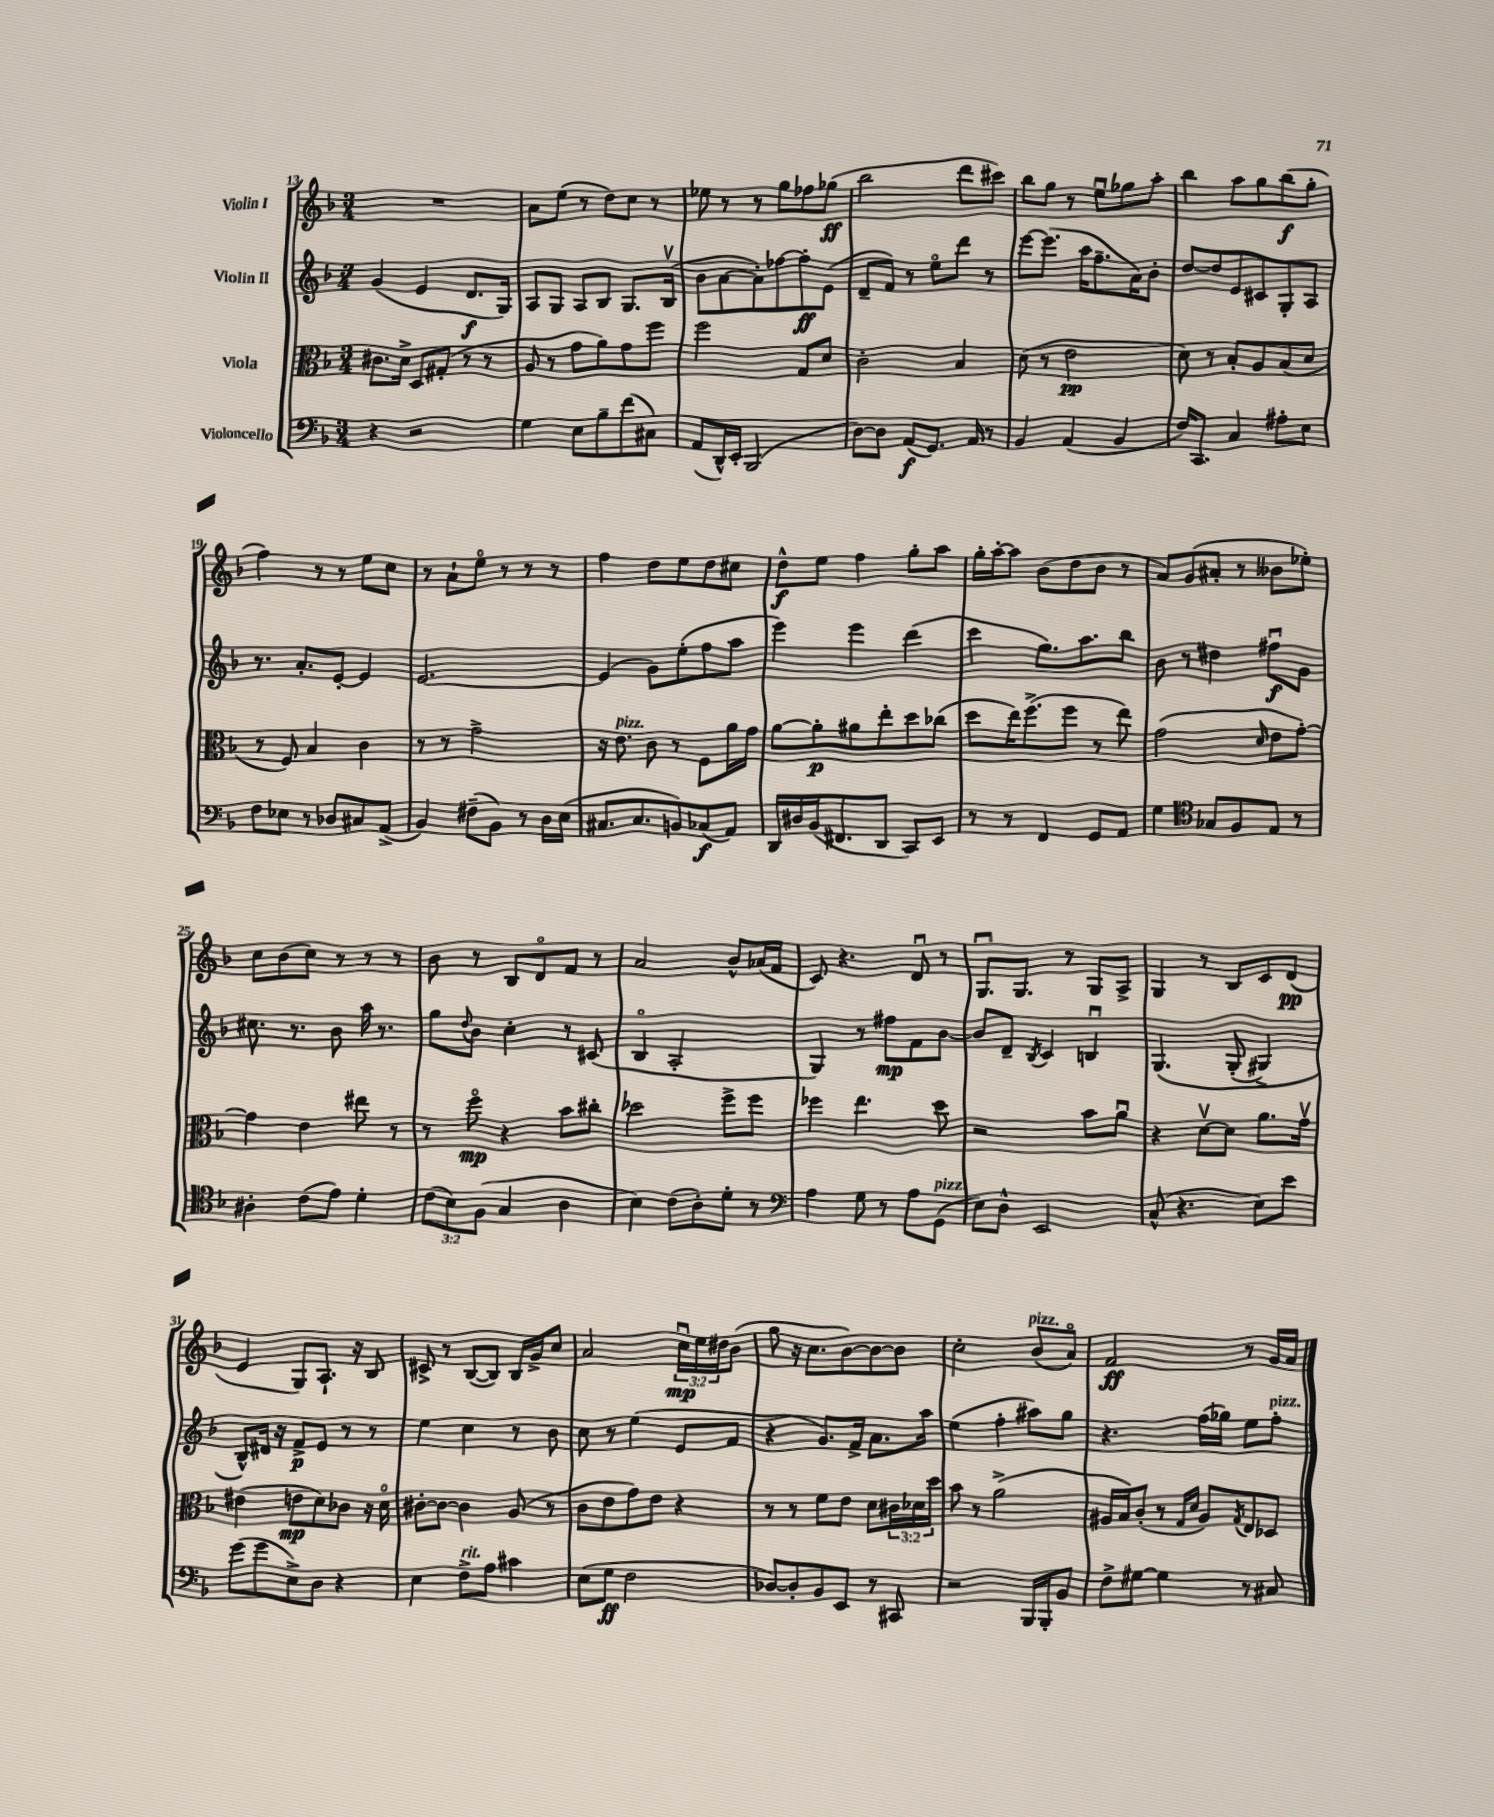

**kern	**dynam	**kern	**dynam	**kern	**dynam	**kern	**dynam
*part4	*part4	*part3	*part3	*part2	*part2	*part1	*part1
*staff4	*staff4	*staff3	*staff3	*staff2	*staff2	*staff1	*staff1
*I"Violoncello	*	*I"Viola	*	*I"Violin II	*	*I"Violin I	*
*clefF4	*	*clefC3	*	*clefG2	*	*clefG2	*
*k[b-]	*	*k[b-]	*	*k[b-]	*	*k[b-]	*
*M3/4	*	*M3/4	*	*M3/4	*	*M3/4	*
=13	=13	=13	=13	=13	=13	=13	=13
4r	.	8.c#X\L	.	(4g/	.	2.r	.
.	.	16d^\Jk	.	.	.	.	.
2r	.	8D/L	.	4e/	.	.	.
.	.	(8G#X'/J	.	.	.	.	.
.	.	8r	.	8.d/L	f	.	.
.	.	8r	.	.	.	.	.
.	.	.	.	16G/Jk)	.	.	.
=14	=14	=14	=14	=14	=14	=14	=14
4G\	.	8A/	.	8A/L	.	8a\L	.
.	.	8r	.	8G/J	.	(8ee\J	.
8E\L	.	8g\L	.	8A/L	.	8r	.
8B-~\	.	8a\)	.	8B-/J	.	8dd\L)	.
(8f\	.	8g\	.	8.G/L	.	8cc\J	.
8C#X\J)	.	8ff\J	.	.	.	8r	.
.	.	.	.	(16B-v/Jk	.	.	.
=15	=15	=15	=15	=15	=15	=15	=15
(8AA/L	.	2ff\	.	8b-\L	.	8ee-X\	.
16DD^^/L)	.	.	.	[8a\	.	8r	.
16EE'/JJ	.	.	.	.	.	.	.
(2BBB-/	.	.	.	8a'\])	.	8r	.
.	.	.	.	[8ff-X\	.	8gg\L	.
.	.	8G/L	.	8ff-'\]	ff	8ff-X\	.
.	.	8d/J	.	(8e\J	.	(8gg-X\J	ff
=16	=16	=16	=16	=16	=16	=16	=16
[8D\L)	.	2c'\	.	8d~/L	.	2bb-\	.
8D\J]	.	.	.	8f/J)	.	.	.
(8AA/L	f	.	.	8r	.	.	.
8.GG/J)	.	.	.	8ee\L	.	.	.
.	.	4B-/	.	8ddd\J	.	8ddd\L	.
16AA/	.	.	.	.	.	.	.
8r	.	.	.	8r	.	8ccc#X\J)	.
=17	=17	=17	=17	=17	=17	=17	=17
4BB-/	.	(8d\	.	[8eee\L	.	8bb-\L	.
.	.	8r	.	(8.eee\J]	.	8gg\J	.
(4AA/	.	2e\	pp	.	.	8r	.
.	.	.	.	16aa\KL	.	.	.
.	.	.	.	8.ff~\	.	8eeu\L	.
4BB-/	.	.	.	.	.	8gg-X\	.
.	.	.	.	16a\K)	.	.	.
.	.	.	.	8b-'\J	.	8aa'\J	.
=18	=18	=18	=18	=18	=18	=18	=18
16F/KL)	.	8d\)	.	[8dd/L	.	4bb-\	.
8.CC/J	.	.	.	.	.	.	.
.	.	8r	.	8dd/]	.	.	.
4C/	.	8B-'/L	.	8e/	.	8aa\L	.
.	.	8A/	.	8c#X/	.	8gg\	.
8A#X'\L	.	(8B-/	.	8G'/	.	(8bb-\	f
8E\J	.	8d/J	.	8A/J	.	8gg'\J	.
!!LO:LB:g=z
=19	=19	=19	=19	=19	=19	=19	=19
8F\L	.	8r	.	8.r	.	4ff\)	.
8E-X\J	.	8F/)	.	.	.	.	.
.	.	.	.	8.a'/L	.	.	.
8r	.	4B-/	.	.	.	8r	.
8D-X/L	.	.	.	[8e'/J	.	8r	.
8C#X/	.	4c\	.	4e/]	.	8ee\L	.
(8AA^/J	.	.	.	.	.	8cc\J	.
=20	=20	=20	=20	=20	=20	=20	=20
4BB-/)	.	8r	.	[2.e/	.	8r	.
.	.	8r	.	.	.	8a`\L	.
(8F#X~\L	.	2g^\	.	.	.	8ee\J	.
8BB-\J)	.	.	.	.	.	8r	.
8r	.	.	.	.	.	8r	.
16D\LL	.	.	.	.	.	8r	.
(16E\JJ	.	.	.	.	.	.	.
=21	=21	=21	=21	=21	=21	=21	=21
8.C#X/L	.	16r	.	(4e/]	.	4ff\	.
!	!	!LO:TX:a:i:t=pizz.	!	!	!	!	!
.	.	8.e\	.	.	.	.	.
8.C#/	.	.	.	.	.	.	.
.	.	8c\	.	8g\L)	.	8dd\L	.
8BBn/)	.	8r	.	(8ee'\	.	8ee\	.
(8C-X/	f	8F\L	.	8ff\	.	8dd\	.
8AA/J)	.	16a\L	.	8aa\J	.	8cc#X\J	.
.	.	16g\JJ	.	.	.	.	.
=22	=22	=22	=22	=22	=22	=22	=22
16DD/LL	.	[8a\L	.	4eee\)	.	8dd^^\L	f
16D#X/	.	.	.	.	.	.	.
(16BB-/J	.	8a'\]	p	.	.	8ee\J	.
8.FF#X/	.	.	.	.	.	.	.
.	.	8a#X\	.	4eee\	.	4ff\	.
8DD/J	.	8ee'\	.	.	.	.	.
8CC/L)	.	8dd\	.	(4ddd\	.	8gg'\L	.
8EE/J	.	(8cc-X\J	.	.	.	8aa\J	.
=23	=23	=23	=23	=23	=23	=23	=23
8r	.	8dd\L	.	4ccc\	.	16gg'\LL	.
.	.	.	.	.	.	[16aa'\J	.
8r	.	16ee\K)	.	.	.	8aa\J]	.
.	.	(8.ff^\	.	.	.	.	.
4FF/	.	.	.	8.gg\L)	.	(8b-\L	.
.	.	8ff\J	.	.	.	8dd\	.
.	.	.	.	8.aa\	.	.	.
8GG/L	.	8r	.	.	.	8b-\J	.
8AA/J	.	8ee\)	.	8bb-\J	.	8r	.
=24	=24	=24	=24	=24	=24	=24	=24
4G\	.	(2g\	.	8b-\	.	8a/L)	.
.	.	.	.	8r	.	(8g/	.
*clefC4	*	*	*	*	*	*	*
8G-X/L	.	.	.	4dd#X\	.	8a#X'/J	.
8F/	.	.	.	.	.	8r	.
.	.	16qqd/	.	.	.	.	.
8E/J	.	8e\L	.	8ff#Xu\L	f	8b--X\L	.
8r	.	[8g'\J)	.	8g\J	.	8ee-X'\J)	.
!!LO:LB:g=z
=25	=25	=25	=25	=25	=25	=25	=25
4A#X'\	.	4g\]	.	8.cc#X\	.	8cc\L	.
.	.	.	.	.	.	(8b-\	.
.	.	.	.	8.r	.	.	.
(8c\L	.	4e\	.	.	.	8cc\J)	.
8e\J)	.	.	.	8b-\	.	8r	.
4d'\	.	8ee#X\	.	16aa\	.	8r	.
.	.	.	.	8.r	.	.	.
.	.	8r	.	.	.	8r	.
=26	=26	=26	=26	=26	=26	=26	=26
(12c\L	.	8r	.	8gg\L	.	8b-\	.
12B-\)	.	.	.	.	.	.	.
.	.	.	.	8qqdd/	.	.	.
.	.	8ff\	mp	8b-\J	.	8r	.
(12F\J	.	.	.	.	.	.	.
4G/	.	4r	.	4cc'\	.	8B-/L	.
.	.	.	.	.	.	8d/	.
4A\	.	8b-\L	.	8r	.	8f/J	.
.	.	8cc#X'\J	.	(8c#X/	.	8r	.
=27	=27	=27	=27	=27	=27	=27	=27
4B-\)	.	2dd-X\	.	4B-/	.	2a/	.
(8c\L	.	.	.	2A'/	.	.	.
8A'\)	.	.	.	.	.	.	.
8d'\J	.	8ff^\L	.	.	.	8b-^^/L	.
8r	.	8ff\J	.	.	.	(16a-X/L	.
.	.	.	.	.	.	16f/JJ	.
=28	=28	=28	=28	=28	=28	=28	=28
*clefF4	*	*	*	*	*	*	*
4A\	.	4ff-X\	.	4G/)	.	8c/)	.
.	.	.	.	.	.	4.r	.
8G\	.	4.ee\	.	8r	.	.	.
8r	.	.	.	8ff#X\L	mp	.	.
8A\L	.	.	.	8f\	.	8du/	.
!LO:TX:a:i:t=pizz.	!	!	!	!	!	!	!
(8GG\J	.	8dd\	.	[8b-\J	.	8r	.
=29	=29	=29	=29	=29	=29	=29	=29
8E\L)	.	2r	.	8b-/L]	.	8.Gu/L	.
8D^^\J	.	.	.	8d~/J	.	.	.
.	.	.	.	.	.	8.G/J	.
.	.	.	.	8qB-/	.	.	.
2EE/	.	.	.	4c/	.	.	.
.	.	.	.	.	.	8r	.
.	.	8b-\L	.	4Bnu/	.	8G/L	.
.	.	8au\J	.	.	.	8A^/J	.
=30	=30	=30	=30	=30	=30	=30	=30
(8C^^/	.	4r	.	(4.G/	.	4G/	.
4.r	.	.	.	.	.	.	.
.	.	[8dv\L	.	.	.	8r	.
.	.	8d\J]	.	(8G'/	.	8B-/L	.
8E\L)	.	8.a\L	.	4G#X^/)	.	8c/	.
8e\J	.	.	.	.	.	(8d/J	pp
.	.	16gv\Jk	.	.	.	.	.
!!LO:LB:g=z
=31	=31	=31	=31	=31	=31	=31	=31
(8g\L	.	(4e#X\	.	8B-^^/L)	.	4e/	.
8g\	.	.	.	16d#X/Jk	.	.	.
.	.	.	.	16r	.	.	.
8E^\)	.	8en\L	mp	8f^/L	p	8G/L)	.
8D\J	.	8d\)	.	8e/J	.	8.A`/J	.
4r	.	8c-X\J	.	8r	.	.	.
.	.	.	.	.	.	16r	.
.	.	16r	.	8r	.	8B-/	.
.	.	16d\	.	.	.	.	.
=32	=32	=32	=32	=32	=32	=32	=32
4E\	.	[8c#X'\L	.	4ee\	.	8c#X^/	.
.	.	8c#\J_	.	.	.	8r	.
!LO:TX:a:i:t=rit.	!	!	!	!	!	!	!
8F^\L	.	4c#\]	.	4cc\	.	([8B-/L	.
8A\J	.	.	.	.	.	8B-/J])	.
4c#X\	.	(8A/	.	8r	.	16B-/LL	.
.	.	.	.	.	.	16g^/J	.
.	.	8r	.	8b-\	.	8cc/J	.
=33	=33	=33	=33	=33	=33	=33	=33
(8E\L	.	8c\L	.	8cc\	.	2a/	.
8G\J	ff	8e\	.	8r	.	.	.
2F\	.	8g\)	.	(4ee\	.	.	.
.	.	8e\J	.	.	.	.	.
.	.	4r	.	8e/L	.	24ccu\LL	mp
.	.	.	.	.	.	24ee\	.
.	.	.	.	.	.	24dd#X\J	.
.	.	.	.	8f/J	.	(8b-\J	.
=34	=34	=34	=34	=34	=34	=34	=34
[8D-X/L)	.	8r	.	4r	.	8gg\	.
8D-'/]	.	8r	.	.	.	16r	.
.	.	.	.	.	.	8.cc\L	.
8BB-/	.	8f\L	.	8.g/L)	.	.	.
8EE/J	.	8e\J	.	.	.	[8b-\)	.
.	.	.	.	16f^/Jk	.	.	.
8r	.	8d\L	.	8.a\L	.	8b-\_	.
8CC#X/	.	24c#X\L	.	.	.	8b-\J]	.
.	.	24d-X\	.	.	.	.	.
.	.	.	.	16aa\Jk	.	.	.
.	.	24dd\JJ	.	.	.	.	.
=35	=35	=35	=35	=35	=35	=35	=35
2r	.	8b-\	.	(4ee\	.	2cc'\	.
.	.	8r	.	.	.	.	.
.	.	(2a^\	.	4ff'\	.	.	.
!	!	!	!	!	!	!LO:TX:a:i:t=pizz.	!
16BBB-/LL	.	.	.	8aa#X\L)	.	(8b-/L	.
16BBB-'/J	.	.	.	.	.	.	.
8BB-/J	.	.	.	8gg\J	.	8a/J)	.
=36	=36	=36	=36	=36	=36	=36	=36
8F^\L	.	16A#X/LL	.	4.r	.	2f/	ff
.	.	16B-/J)	.	.	.	.	.
[8G#X\J	.	(8c'/J	.	.	.	.	.
4G#\]	.	8r	.	.	.	.	.
.	.	16qqG/LL	.	.	.	.	.
.	.	16qqd/JJ	.	.	.	.	.
.	.	8A#/L)	.	(16ff\LL	.	.	.
.	.	.	.	16gg-X\JJ)	.	.	.
.	.	8qG/	.	.	.	.	.
8r	.	8E/	.	8ee\L	.	8r	.
!	!	!	!	!LO:TX:a:i:t=pizz.	!	!	!
8C#X/	.	8D-X/J	.	8ff'\J	.	16g/LL	.
.	.	.	.	.	.	16a/JJ	.
==	==	==	==	==	==	==	==
*-	*-	*-	*-	*-	*-	*-	*-
